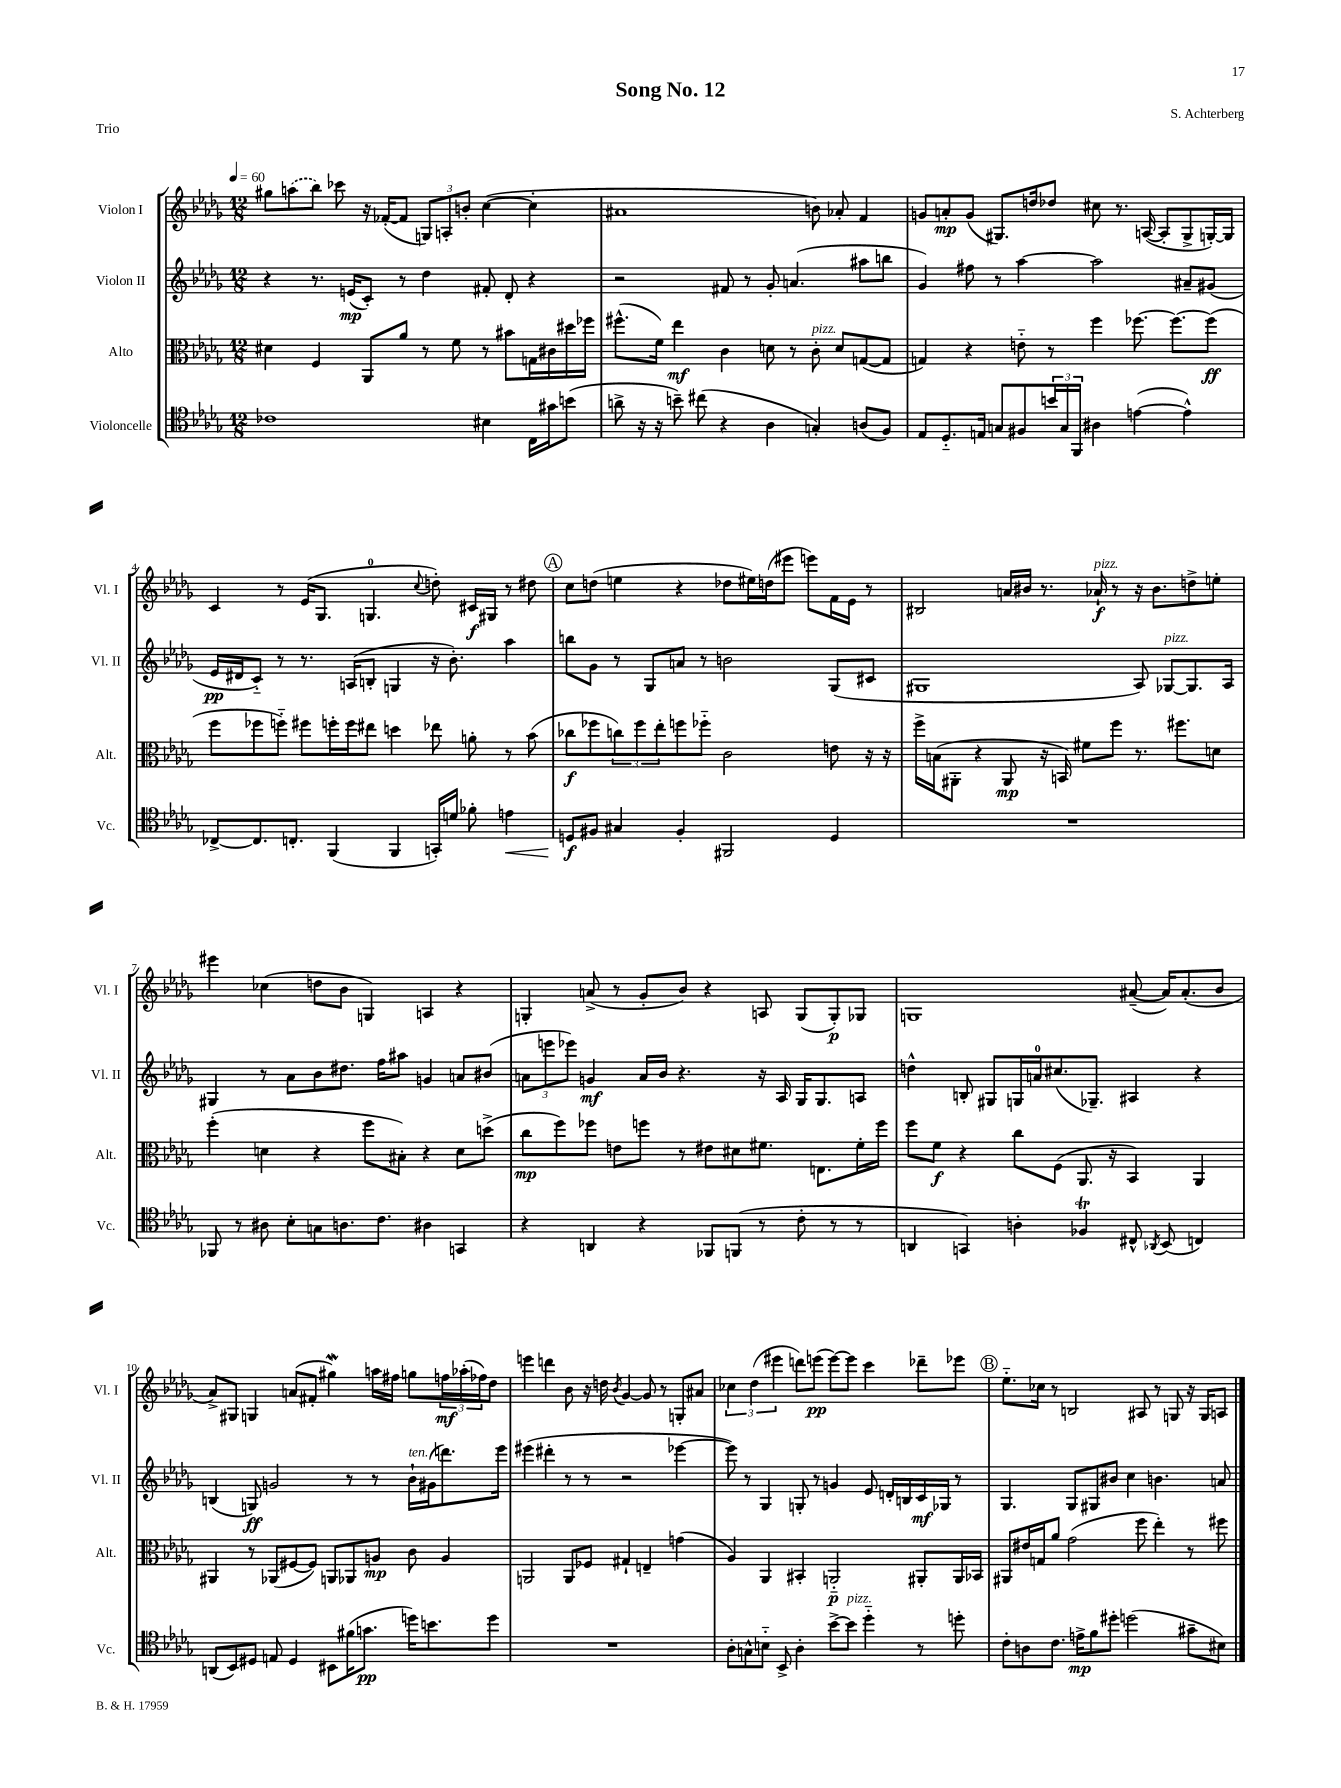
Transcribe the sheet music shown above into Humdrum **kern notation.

**kern	**dynam	**kern	**dynam	**kern	**dynam	**kern	**dynam
*part4	*part4	*part3	*part3	*part2	*part2	*part1	*part1
*staff4	*staff4	*staff3	*staff3	*staff2	*staff2	*staff1	*staff1
*I"Violoncelle	*	*I"Alto	*	*I"Violon II	*	*I"Violon I	*
*I'Vc.	*	*I'Alt.	*	*I'Vl. II	*	*I'Vl. I	*
*clefC4	*	*clefC3	*	*clefG2	*	*clefG2	*
*k[b-e-a-d-g-]	*	*k[b-e-a-d-g-]	*	*k[b-e-a-d-g-]	*	*k[b-e-a-d-g-]	*
*M12/8	*	*M12/8	*	*M12/8	*	*M12/8	*
*MM60	*	*MM60	*	*MM60	*	*MM60	*
=1	=1	=1	=1	=1	=1	=1	=1
1c-X	.	4d#X\	.	4r	.	8gg#X\L	.
.	.	.	.	.	.	(8aan\	.
.	.	4F/	.	8.r	.	8bb-\J)	.
.	.	.	.	.	.	8ccc-X\	.
.	.	.	.	(16en/KL	mp	.	.
.	.	8AA-/L	.	8c'/J)	.	16r	.
.	.	.	.	.	.	([16f-X'/KL	.
.	.	8a-/J	.	8r	.	8f-/J]	.
.	.	8r	.	4dd-\	.	12Gn/L)	.
.	.	.	.	.	.	12An'/	.
.	.	8f\	.	.	.	.	.
.	.	.	.	.	.	12bn'/J	.
4B#X\	.	8r	.	8f#X'/	.	([4cc\	.
.	.	8b#X\L	.	8d-'/	.	.	.
16C\LL	.	16Gn\L	.	4r	.	4cc'\]	.
16g#X\J	.	16c#X\	.	.	.	.	.
(8bn\J	.	16dd#X\	.	.	.	.	.
.	.	16ff-X\JJ	.	.	.	.	.
=2	=2	=2	=2	=2	=2	=2	=2
8an^\	.	(8.ff#X^^\L	.	2r	.	1a#X	.
16r	.	.	.	.	.	.	.
16r	.	16f\Jk)	.	.	.	.	.
8bn~\)	.	4ee-\	mf	.	.	.	.
(8cc#X\	.	.	.	.	.	.	.
4r	.	4c\	.	8f#X/	.	.	.
.	.	.	.	8r	.	.	.
4A-\	.	8dn\	.	8g-'/	.	.	.
.	.	8r	.	(4.an/	.	.	.
!	!	!LO:TX:a:i:t=pizz.	!	!	!	!	!
4Gn'/)	.	8c'\	.	.	.	8bn\)	.
.	.	8d/L	.	.	.	8a-X'/	.
(8An/L	.	([8Gn/	.	8aa#X\L	.	4f/	.
8F/J)	.	8G/J]	.	8bbn\J	.	.	.
=3	=3	=3	=3	=3	=3	=3	=3
8E-/L	.	4Gn/)	.	4g-/)	.	8gn/L	.
8.D-/	.	.	.	.	.	8an'/	mp
.	.	4r	.	8ff#X\	.	(8g/J	.
16En/Jk	.	.	.	.	.	.	.
8Gn/L	.	.	.	8r	.	8.G#X/L)	.
8F#X/	.	8en\	.	[4aa-\	.	.	.
.	.	.	.	.	.	16ddn/k	.
24bn/L	.	8r	.	.	.	8dd-X/J	.
24G/	.	.	.	.	.	.	.
24FF/JJ	.	.	.	.	.	.	.
4A#X\	.	4ff\	.	2aa-\]	.	8cc#X\	.
.	.	.	.	.	.	8.r	.
([4en\	.	[8.ff-X\	.	.	.	.	.
.	.	.	.	.	.	([16An/	.
.	.	.	.	.	.	8A'/L]	.
.	.	8.ff-\L_	.	.	.	.	.
4e^^\])	.	.	.	8a#X~/L	.	8G#^/	.
.	.	(8ff-\J]	ff	(8g#X/J	.	[16Gn'/L)	.
.	.	.	.	.	.	16G/JJ]	.
!!LO:LB:g=z
=4	=4	=4	=4	=4	=4	=4	=4
[8C-X^/L	.	8ff\L	.	16e-/LL	pp	4c/	.
.	.	.	.	16d#X/J	.	.	.
8.C-/]	.	8ff-X\	.	8c/J)	.	.	.
.	.	8ffn\J)	.	8r	.	8r	.
8.Cn'/J	.	.	.	.	.	.	.
.	.	8ff#X\L	.	8.r	.	(16e-/KL	.
.	.	.	.	.	.	8.G-/J	.
(4FF/	.	16ffn'\L	.	.	.	.	.
.	.	16ff\J	.	(16An/KL	.	.	.
.	.	8ee#X\J	.	8Bn'/J	.	4.Gn/	.
4FF/	.	4ddn\	.	4Gn/	.	.	.
.	.	.	.	.	.	8qqcc/	.
16GGn'/LL)	.	8ee-X\	.	16r	.	8ddn'\)	.
16dn/JJ	.	.	.	8.b-'\)	.	.	.
8f-X'\	.	8an'\	.	.	.	16c#X/LL	f
.	.	.	.	.	.	16G#X/JJ	.
!	!LO:HP:b	!	!	!	!	!	!
4en\	<	8r	.	4aa-\	.	8r	.
.	.	(8b-\	.	.	.	8dd#X\	.
!!LO:REH:place=s1:t=A
=5	=5	=5	=5	=5	=5	=5	=5
8Dn/L	f	8cc-X\L	f	8bbn\L	.	8cc\L	.
8F#X/J	[	8ff-X\	.	8g-\J	.	(8ddn\J	.
4G#X/	.	12ccn\)	.	8r	.	4een\	.
.	.	12ff-\	.	.	.	.	.
.	.	.	.	8G-/L	.	.	.
.	.	12ee-'\	.	.	.	.	.
4F#'/	.	8ffn\	.	8an/J	.	4r	.
.	.	8ff-X\J	.	8r	.	.	.
2FF#X/	.	2c\	.	2bn\	.	8dd-X\L	.
.	.	.	.	.	.	16ee#X\L)	.
.	.	.	.	.	.	(16ddn\J	.
.	.	.	.	.	.	8eee#X\J	.
.	.	.	.	.	.	8eeen\L)	.
4D/	.	8en\	.	(8G-/L	.	16f\L	.
.	.	.	.	.	.	16e-\JJ	.
.	.	16r	.	8c#X/J	.	8r	.
.	.	16r	.	.	.	.	.
=6	=6	=6	=6	=6	=6	=6	=6
1.r	.	16ff^\LL	.	1G#X	.	2B#X/	.
.	.	(16Bn\J	.	.	.	.	.
.	.	8AA#X'\J	.	.	.	.	.
.	.	4r	.	.	.	.	.
.	.	8AA#/	mp	.	.	16an/LL	.
.	.	.	.	.	.	16b#X/JJ	.
.	.	16r	.	.	.	8.r	.
.	.	16BBn/)	.	.	.	.	.
.	.	8f#X\L	.	.	.	.	.
!	!	!	!	!	!	!LO:TX:a:i:t=pizz.	!
.	.	.	.	.	.	16a-X`/	f
.	.	8ff\J	.	.	.	8r	.
.	.	8.r	.	8A-/)	.	16r	.
.	.	.	.	.	.	8.b#\L	.
!	!	!	!	!LO:TX:a:i:t=pizz.	!	!	!
.	.	.	.	[8G-X/L	.	.	.
.	.	8.ff#X\L	.	.	.	.	.
.	.	.	.	8.G-/]	.	8ddn^\	.
.	.	8dn\J	.	.	.	8een'\J	.
.	.	.	.	16A-/Jk	.	.	.
!!LO:LB:g=z
=7	=7	=7	=7	=7	=7	=7	=7
8FF-X/	.	(4ff'\	.	4G#X/	.	4eee#X\	.
8r	.	.	.	.	.	.	.
8A#X\	.	4dn\	.	8r	.	(4cc-X\	.
8B-'\L	.	.	.	8a-\L	.	.	.
8Gn\	.	4r	.	8b-\	.	8ddn\L	.
8.An\	.	.	.	8.dd#X\J	.	8b-\J	.
.	.	8ff\L	.	.	.	4Gn/)	.
8.c\J	.	.	.	16ff\KL	.	.	.
.	.	8B#X'\J)	.	8aa#X\J	.	.	.
4A#X\	.	4r	.	4gn/	.	4An/	.
4GGn/	.	8d\L	.	8an/L	.	4r	.
.	.	(8ddn^\J	.	(8b#X/J	.	.	.
=8	=8	=8	=8	=8	=8	=8	=8
4r	.	8cc\L	mp	12an\L	.	4Gn'/	.
.	.	.	.	12eeen\	.	.	.
.	.	8ff\)	.	.	.	.	.
.	.	.	.	12eee-X\J)	.	.	.
4AAn/	.	8ff-X\J	.	4gn/	mf	(8an^/	.
.	.	8en\L	.	.	.	8r	.
4r	.	8ffn\J	.	16a/LL	.	8g-'/L	.
.	.	.	.	16b-/JJ	.	.	.
.	.	8r	.	4.r	.	8b-/J)	.
8FF-X/L	.	8e#X\L	.	.	.	4r	.
(8FFn/J	.	8d#X\	.	.	.	.	.
8r	.	8.f#X\J	.	16r	.	8An/	.
.	.	.	.	16A-/	.	.	.
8c'\	.	.	.	16G-/KL	.	(8G/L	.
.	.	8.En\L	.	8.G-/	.	.	.
8r	.	.	.	.	.	8G'/)	p
8r	.	16f#'\L	.	8An/J	.	8G-X/J	.
.	.	16ff\JJ	.	.	.	.	.
=9	=9	=9	=9	=9	=9	=9	=9
4AAn/	.	8ff\L	.	4ddn^^\	.	1Gn	.
.	.	8f\J	f	.	.	.	.
4GGn/)	.	4r	.	8Bn'/	.	.	.
.	.	.	.	8G#X/L	.	.	.
4An'\	.	8cc\L	.	16Gn/L	.	.	.
.	.	.	.	16an/J	.	.	.
.	.	(8F\J	.	(8.cc#X/	.	.	.
4F-XT/	.	8.AA-/	.	.	.	.	.
.	.	.	.	8.G-X~/J)	.	.	.
.	.	16r	.	.	.	.	.
8C#X^^/	.	4BB-/)	.	4A#X/	.	([8a#X~/	.
8qAA-X/	.	.	.	.	.	.	.
(8BB-/	.	.	.	.	.	16a#/KL])	.
.	.	.	.	.	.	(8.a#'/	.
4Cn/)	.	4AA-/	.	4r	.	.	.
.	.	.	.	.	.	8b-/J	.
!!LO:LB:g=z
=10	=10	=10	=10	=10	=10	=10	=10
(8AAn/L	.	4AA#X/	.	(4Bn/	.	8a-^/L)	.
8BB-/)	.	.	.	.	.	8G#X/J	.
8D#X/J	.	8r	.	8Gn/)	ff	4Gn/	.
8En/	.	(8AA-X/L	.	2gn/	.	.	.
4D#/	.	[8F#X/	.	.	.	(8an/L	.
.	.	8F#/J])	.	.	.	8f#X'/J	.
8BB#X\L	.	8AAn/L	.	.	.	4gg#XW\)	.
(16f#X\K	.	8AA-X/	.	8r	.	.	.
8.gn\J	pp	.	.	.	.	.	.
.	.	8An/J	mp	8r	.	16aan\LL	.
.	.	.	.	.	.	16ff#X\JJ	.
!	!	!	!	!LO:TX:a:i:t=ten.	!	!	!
16ddn\KL)	.	8c\	.	16b-`\LL	.	8ggn\L	.
8.bn\	.	.	.	(16g#X\J	.	.	.
.	.	4A/	.	8.dddn\)	.	24ffn\L	mf
.	.	.	.	.	.	(24aa-X'\	.
.	.	.	.	.	.	24ff-X\J)	.
8dd\J	.	.	.	.	.	8dd-\J	.
.	.	.	.	16eee-\Jk	.	.	.
=11	=11	=11	=11	=11	=11	=11	=11
1.r	.	2AAn/	.	(4eee#X\	.	4eeen\	.
.	.	.	.	4ddd#X'\	.	4dddn\	.
.	.	8AA/L	.	8r	.	8b-\	.
.	.	8F-X/J	.	8r	.	16r	.
.	.	.	.	.	.	16ddn\	.
.	.	.	.	.	.	8qb-/	.
.	.	4G#X`/	.	2r	.	[4g-/	.
.	.	4En~/	.	.	.	8g-/]	.
.	.	.	.	.	.	8r	.
.	.	(4gn\	.	[4eee-X\	.	8Gn'/L	.
.	.	.	.	.	.	8a#X/J	.
=12	=12	=12	=12	=12	=12	=12	=12
8A-'\L	.	4A-/)	.	8eee-\])	.	6cc-X\	.
8Gn^^\	.	.	.	8r	.	.	.
.	.	.	.	.	.	(6dd-\	.
8Bn\J	.	4AA-/	.	4G-/	.	.	.
.	.	.	.	.	.	6eee#X\	.
8BB-^/	.	.	.	.	.	.	.
4A-'\	.	4BB#X'/	.	8Gn'/	.	8dddn\L)	.
.	.	.	.	8r	.	(8eeen\J	pp
[8b-^\L	.	2AAn/	p	4gn/	.	[8eee\L)	.
!LO:TX:a:i:t=pizz.	!	!	!	!	!	!	!
8b-\J]	.	.	.	.	.	8eee\J]	.
4dd-\	.	.	.	8e-/	.	4ccc\	.
.	.	.	.	16dn'/LL	.	.	.
.	.	.	.	16Bn/	.	.	.
8r	.	8AA#X'/L	.	16c/	mf	8ddd-X~\L	.
.	.	.	.	16G-X/JJ	.	.	.
8ddn'\	.	16AA#/L	.	8r	.	8eee-X\J	.
.	.	16BB-X/JJ	.	.	.	.	.
!!LO:REH:place=s1:t=B
=13	=13	=13	=13	=13	=13	=13	=13
8c'\L	.	8AA#X/L	.	4.G-/	.	8.ee-\L	.
8An\	.	16e#X/L	.	.	.	.	.
.	.	16Gn/J	.	.	.	16cc-X\Jk	.
8.c\J	.	8a-/J	.	.	.	8r	.
.	.	(2g-\	.	8G-/L	.	2Bn/	.
16en^\KL	mp	.	.	.	.	.	.
8f\	.	.	.	8G#X/	.	.	.
8dd#X'\J	.	.	.	8b#X/J	.	.	.
(2ddn\	.	.	.	4cc\	.	.	.
.	.	8ff\	.	.	.	8A#X/	.
.	.	4ee-'\)	.	4.bn\	.	8r	.
.	.	.	.	.	.	8Gn/	.
8g#X~\L	.	8r	.	.	.	16r	.
.	.	.	.	.	.	16G/KL	.
8B#X\J)	.	8ff#X\	.	8an/	.	8An/J	.
==	==	==	==	==	==	==	==
*-	*-	*-	*-	*-	*-	*-	*-
